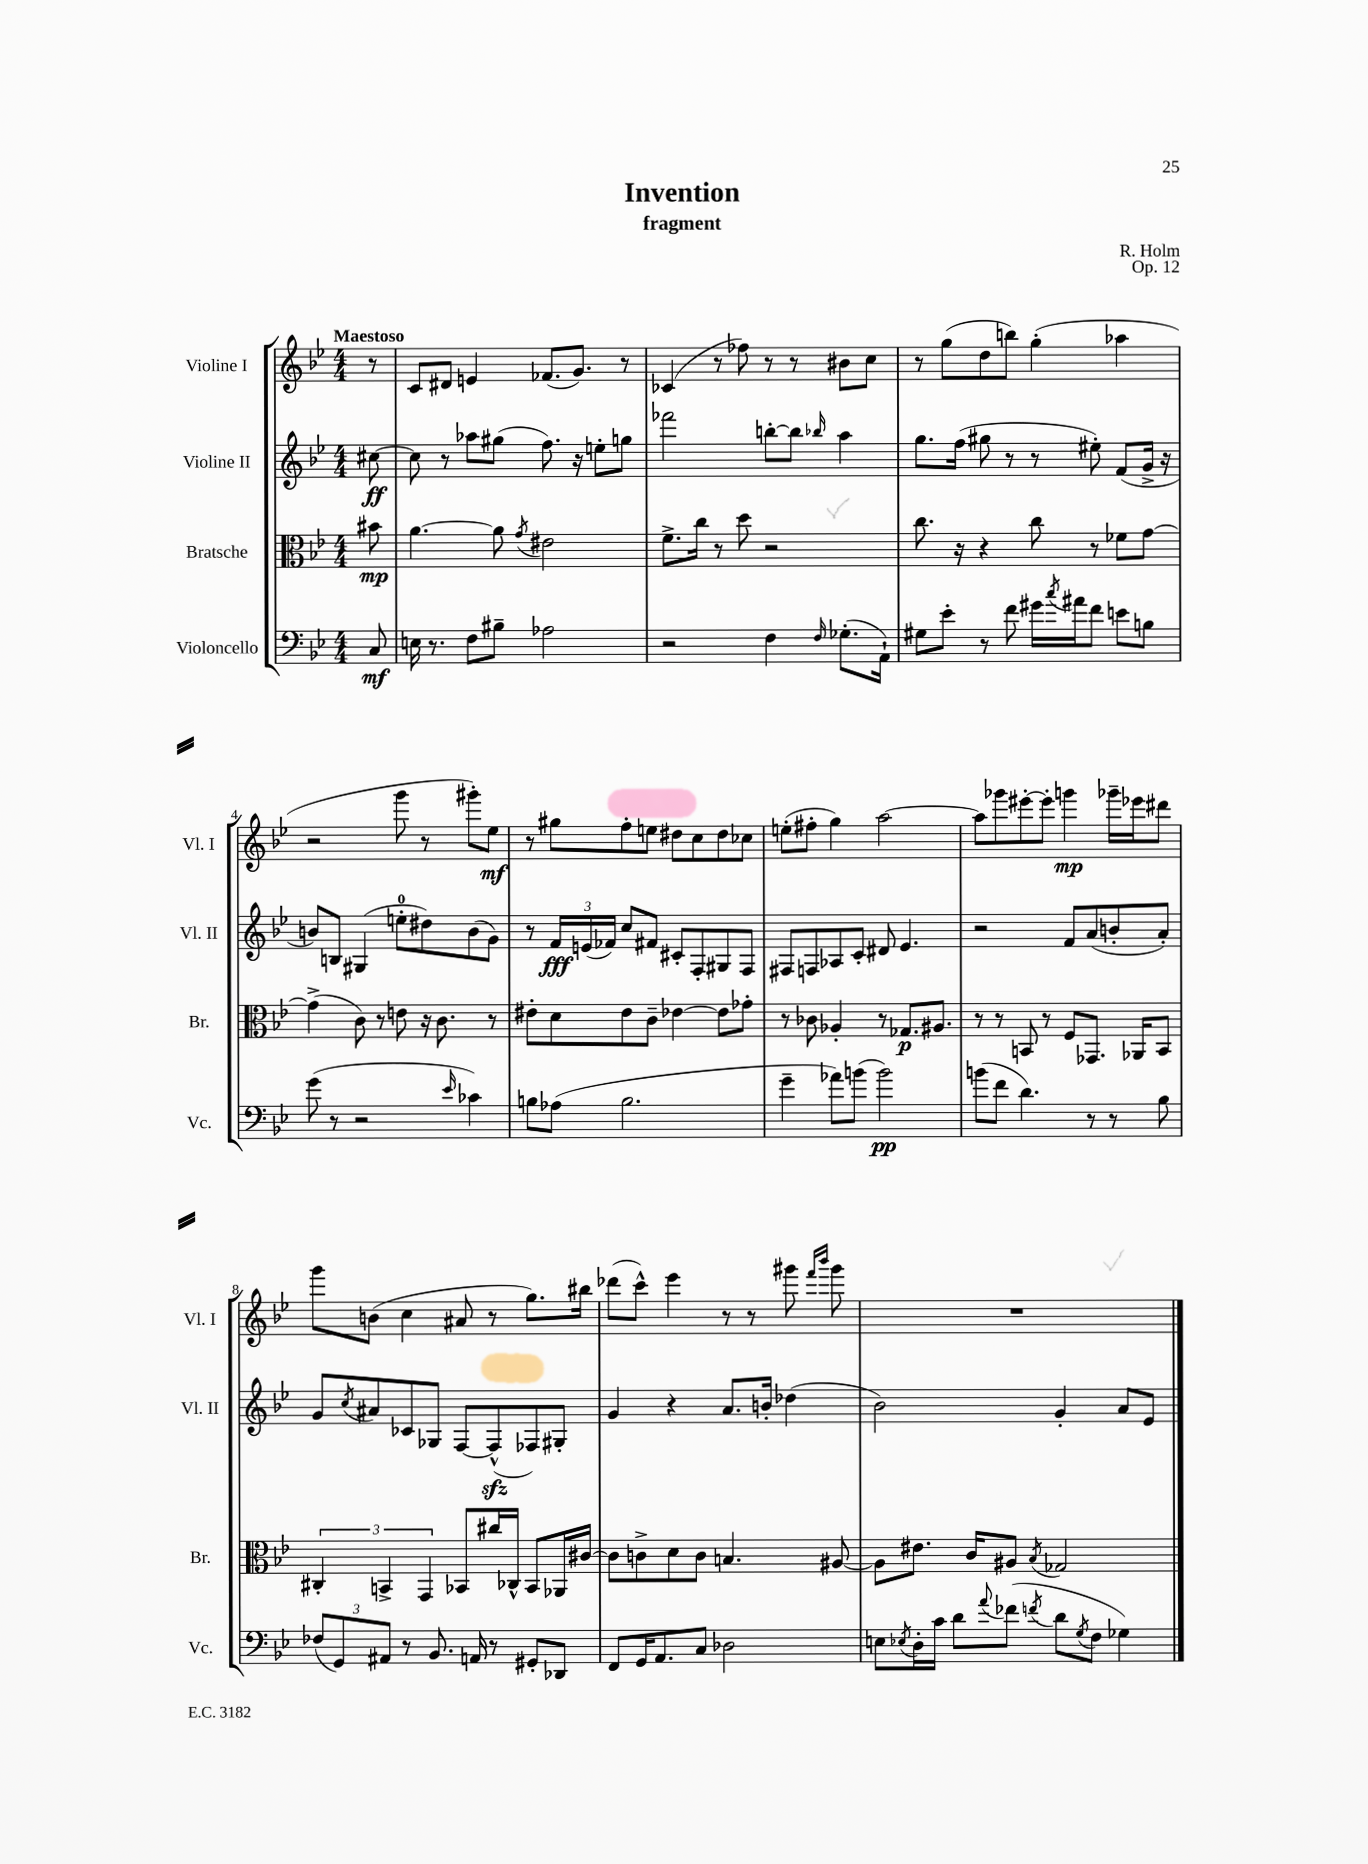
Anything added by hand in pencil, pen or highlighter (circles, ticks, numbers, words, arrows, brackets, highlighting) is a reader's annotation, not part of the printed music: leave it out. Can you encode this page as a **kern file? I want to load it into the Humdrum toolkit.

**kern	**kern	**kern	**kern
*staff4	*staff3	*staff2	*staff1
*clefF4	*clefC3	*clefG2	*clefG2
*k[b-e-]	*k[b-e-]	*k[b-e-]	*k[b-e-]
*M4/4	*M4/4	*M4/4	*M4/4
8C/	8b#\	[8cc#\	8r
=	=	=	=
16E\	[4.a\	8cc#\]	8c/L
8.r	.	.	.
.	.	8r	8d#/J
8F\L	.	8aa-\L	4e/
8B#~\J	8a\]	(8gg#\J	.
.	8qg/	.	.
2A-\	2e#\	8.ff\)	(8.f-/L
.	.	16r	8.g/J)
.	.	8ee'\L	.
.	.	8gg\J	8r
=	=	=	=
2r	8.f^\L	2fff-\	(4c-/
.	16cc\Jk	.	.
.	8r	.	8r
.	8dd\	.	8ff-\)
4F\	2r	[8bb'\L	8r
.	.	8bb\]J	8r
16qqF/	.	16qqbb-/	.
(8.G-'\L	.	4aa\	8b#\L
.	.	.	8cc\J
16AA`\Jk)	.	.	.
=	=	=	=
8G#\L	8.cc\	8.gg\L	8r
8e-'\J	.	.	(8gg\L
.	16r	(16ff\Jk	.
8r	4r	8gg#\	8dd\
8f\	.	8r	8bb\J)
16g#\LL	8cc\	8r	(4gg'\
8qcc/	.	.	.
16a#\J	.	.	.
8f\J	8r	8ee#'\)	.
8e\L	8f-\L	(8f/L	4aa-\
8B\J	[8g\J	16g^/Jk	.
.	.	16r	.
=	=	=	=
(8g\	(4g^\]	8b/L)	2r
8r	.	8B/J	.
2r	8c\)	(4G#/	.
.	8r	.	.
.	8e\	8ee'\L	8ggg\
.	16r	8dd#\)	8r
.	8.c\	.	.
16qqe-/	.	.	.
4c-\)	.	(8b\	8ggg#'\L)
.	8r	8g\J)	8ee-\J
=	=	=	=
8B\L	8e#'\L	8r	8r
(8A-\J	8d\	24f/LL	8gg#\L
.	.	(24e/	.
.	.	24f-/JJ)	.
2.B\	8e#\	8cc/L	8ff'\
.	8c~\J	8f#/J	8ee\J
.	[4e-\	8c#'/L	8dd#\L
.	.	8F'/	8cc\
.	8e-\]L	8G#/	8dd#\
.	8g-'\J	8F/J	8cc-\J
=	=	=	=
4g~\	8r	8F#/L	(8ee'\L
.	8c-\	8F/	8ff#'\J
8a-\L)	4A-'/	8A-/	4gg\)
(8b\J	.	8c'/J	.
2b\)	8r	8d#/	[2aa\
.	8.G-/L	4.e-/	.
.	8.A#/J	.	.
=	=	=	=
(8b\L	8r	2r	8aa\]L
8f\J	8r	.	8ggg-\
4.d\)	8BB/	.	[8eee#'\
.	8r	.	8eee#'\]J
.	8F/L	8f/L	4ggg\
8r	8.GG-/J	(8a/	.
8r	.	8b'/	16ggg-~\LL
.	16AA-/LK	.	16eee-\J
8B-\	8BB/J	8a'/J)	8ddd#\J
=	=	=	=
(12F-/L	6C#'/	8g/L	8ggg\L
12GG/)	.	.	.
.	.	8qcc/	.
.	.	8a#/	(8b\J
12AA#/J	6BB^/	.	.
8r	.	8c-/	4cc\
.	6GG/	.	.
8.BB-/	.	8G-/J	.
.	8BB-/L	[8F/L	8a#/
16AA/	.	.	.
8r	16cc#/L	(8F^^/]	8r
.	16C-^^/JJ	.	.
8GG#'/L	8BB-/L	8F-/)	8.gg\L)
8DD-/J	16AA-/L	8G#'/J	.
.	[16c#/JJ	.	16bb#\Jk
=	=	=	=
8FF/L	8c#\]L	4g/	(8ddd-\L
16GG/K	8c^\	.	8ccc^^\J)
8.AA/	.	.	.
.	8d\	4r	4eee-\
8C/J	8c\J	.	.
2D-\	4.B/	8.a/L	8r
.	.	.	8r
.	.	16b'/Jk	.
.	.	(4dd-\	8ggg#\
.	.	.	16qqfff/LL
.	.	.	16qqbbb-/JJ
.	[8A#/	.	8ggg#\
=	=	=	=
8E\L	8A#\]L	2b-\)	1r
8qE-/	.	.	.
16D'\L	8.e#\J	.	.
16c\JJ	.	.	.
8d\L	.	.	.
.	16c/LK	.	.
8qqa/	.	.	.
(8f-\J	8A#/J	.	.
8qf/	8qB-/	.	.
8d\L	2G-/	4g'/	.
8qG/	.	.	.
8F\J	.	.	.
4G-\)	.	8a/L	.
.	.	8e-/J	.
==	==	==	==
*-	*-	*-	*-
